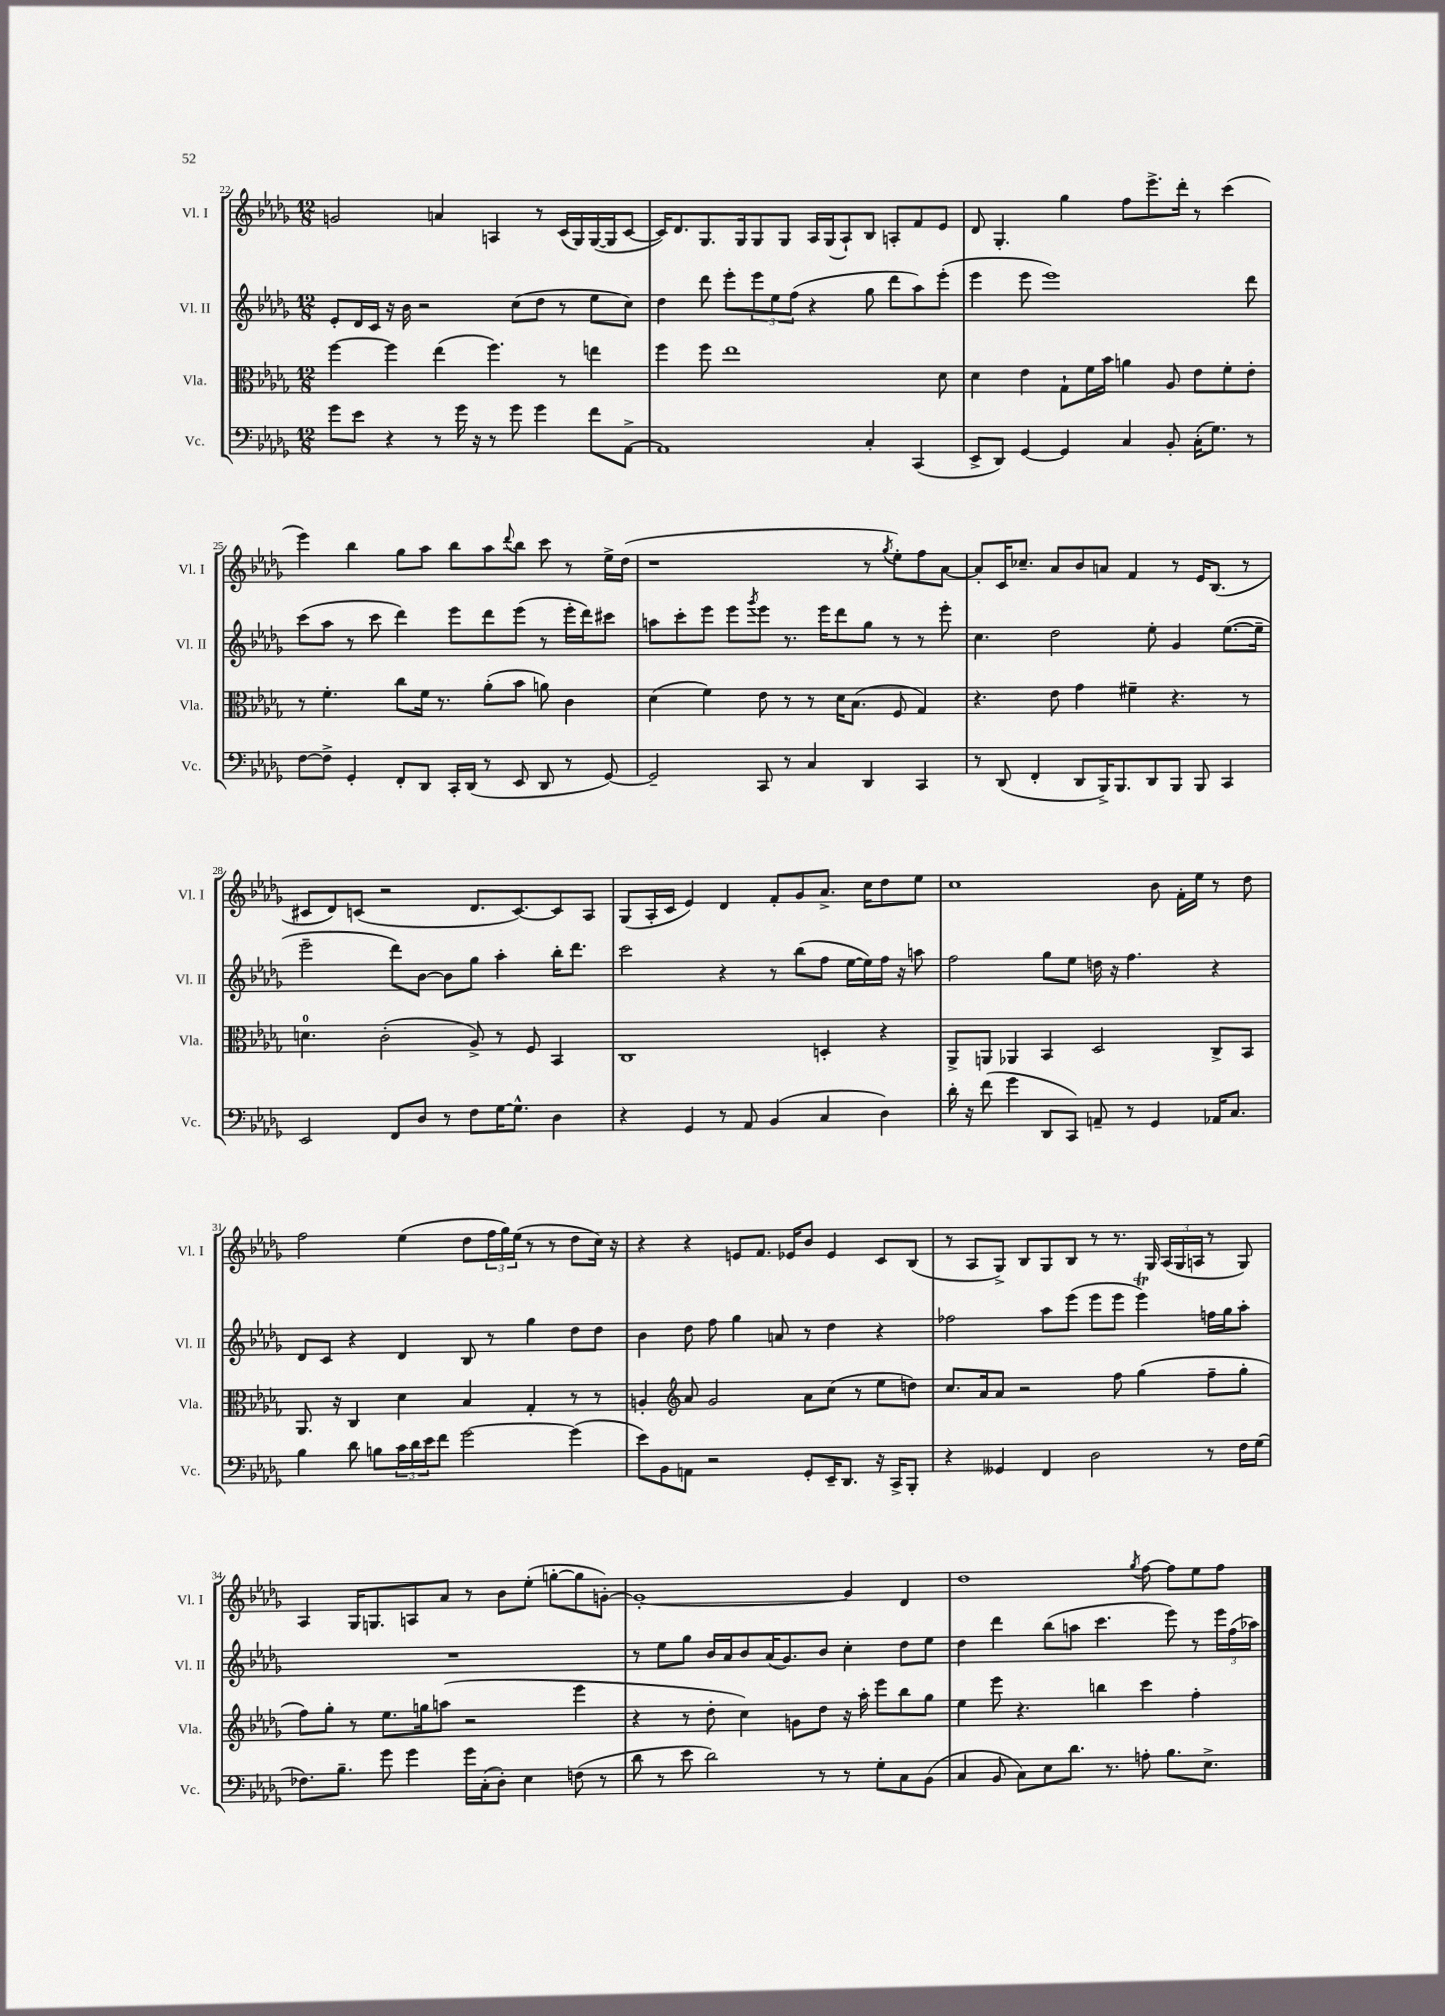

**kern	**kern	**kern	**kern
*part4	*part3	*part2	*part1
*staff4	*staff3	*staff2	*staff1
*I"Vc.	*I"Vla.	*I"Vl. II	*I"Vl. I
*I'Vc.	*I'Vla.	*I'Vl. II	*I'Vl. I
*clefF4	*clefC3	*clefG2	*clefG2
*k[b-e-a-d-g-]	*k[b-e-a-d-g-]	*k[b-e-a-d-g-]	*k[b-e-a-d-g-]
*M12/8	*M12/8	*M12/8	*M12/8
=22	=22	=22	=22
8g-\L	[4ff\	8e-'/L	2gn/
8e-\J	.	16d-/L	.
.	.	16c/JJ	.
4r	4ff\]	16r	.
.	.	16b-\	.
.	.	2r	.
8r	(4ee-\	.	4an/
16g-\	.	.	.
16r	.	.	.
8r	4.ff\)	.	4An/
8g-\	.	(8cc\L	.
4g-\	.	8dd-\J	8r
.	8r	8r	(16c/LL
.	.	.	16G-/)
8f\L	4een\	8ee-\L	([16G-/
.	.	.	16G-/J]
[8AA-^\J	.	8cc\J)	[8c/J
=23	=23	=23	=23
1AA-]	4ff\	4dd-\	16c/KL])
.	.	.	8.d-/
.	8ff\	8ddd-\	8.G-/
.	1ee-	8eee-'\L	.
.	.	.	16G-/k
.	.	12eee-\	8G-/
.	.	12ee-\	.
.	.	.	8G-/J
.	.	(12ff\J	.
.	.	4r	16A-/LL
.	.	.	(16G-/J
.	.	.	8A-`/)
4C'/	.	8gg-\	8B-/J
.	.	8ddd-\L	8An'/L
(4CC/	.	8aa-\)	8f/
.	8d-\	(8eee-'\J	8e-/J
=24	=24	=24	=24
8EE-^/L	4d-\	4eee-\	8d-/
8DD-/J)	.	.	4.G-'/
[4GG-/	4e-\	8eee-\	.
.	.	1eee-)	.
4GG-/]	8G-`\L	.	4gg-\
.	16f\L	.	.
.	16b-\JJ	.	.
4C/	4an\	.	8ff\L
.	.	.	8.eee-^\
8BB-'/	8A-/	.	.
.	.	.	16ddd-'\Jk
(16C'\KL	8e-\L	.	8r
8.G-\J)	.	.	.
.	8f'\	.	(4ccc\
8r	8e-'\J	8ddd-\	.
!!LO:LB:g=z
=25	=25	=25	=25
[8F\L	8r	(8ccc\L	4eee-\)
8F^\J]	4.f'\	8aa-\J	.
4GG-'/	.	8r	4bb-\
.	.	8ccc\	.
8FF'/L	8cc\L	4ddd-\)	8gg-\L
8DD-/J	16f\Jk	.	8aa-\J
.	8.r	.	.
16CC'/LL	.	8eee-\L	8bb-\L
(16DD-/JJ	.	.	.
8r	(8a-'\L	8ddd-\	8aa-\
.	.	.	8qqddd-/
8EE-/	8b-\J	(8eee-\J	8bb-\J
8DD-/	8an\)	8r	8ccc\
8r	4c\	16eee-'\LL	8r
.	.	16ddd-\J)	.
[8GG-/)	.	8ccc#X\J	16ee-^\LL
.	.	.	(16dd-\JJ
=26	=26	=26	=26
2GG-~/]	(4d-\	8aan\L	1r
.	.	8ccc'\	.
.	4f\)	8eee-\J	.
.	.	8eee-\L	.
.	.	8qggg-/	.
8CC/	8e-\	8eee-\J	.
8r	8r	8.r	.
4C/	8r	.	.
.	.	16eee-\KL	.
.	16d-\KL	8ddd-\	.
.	(8.B-\J	.	.
4DD-/	.	8gg-\J	8r
.	.	.	8qgg-/
.	8F/	8r	8ee-'\L)
4CC/	4G-/)	8r	8ff\
.	.	8eee-'\	[8a-\J
=27	=27	=27	=27
8r	4.r	4.cc\	8a-'/L]
(8DD-/	.	.	16c/K
.	.	.	8.cc-X~/J
4FF'/	.	.	.
.	8e-\	2dd-\	8a-/L
8DD-/L	4g-\	.	8b-/
16BBB-^/K)	.	.	8an/J
8.BBB-/	.	.	.
.	4f#X~\	.	4f/
8DD-/	.	8ee-'\	.
8BBB-/J	4.r	4g-/	8r
8BBB-/	.	.	16e-/KL
.	.	.	(8.B-/J
4CC/	.	([8.ee-\L	.
.	8r	.	8r
.	.	16ee-~\Jk]	.
!!LO:LB:g=z
=28	=28	=28	=28
2EE-/	4.dn\	2eee-~\	8c#X/L
.	.	.	8d-/)
.	.	.	(8cn/J
.	(2c'\	.	2r
8FF/L	.	8ddd-\L)	.
8D-/J	.	[8b-\J	.
8r	.	8b-\L]	.
8F\L	8A-^/)	8gg-\J	8.d-/L
[16G-\K	8r	4aa-'\	.
8.G-^^\J]	.	.	[8.c/)
.	8F/	.	.
4D-\	4BB-/	16bb-'\KL	8c/]
.	.	8.ddd-\J	.
.	.	.	8A-/J
=29	=29	=29	=29
4r	1C	2ccc\	(8G-/L
.	.	.	16A-'/L
.	.	.	16c/JJ
4GG-/	.	.	4e-/)
8r	.	4r	4d-/
8AA-/	.	.	.
(4BB-/	.	8r	8f'/L
.	.	(8bb-\L	8g-/
4C/	4Dn'/	8ff\J	8.a-^/J
.	.	[16ee-\LL	.
.	.	16ee-\])	16cc\KL
4D-\)	4r	16ff\JJ	8dd-\
.	.	16r	.
.	.	8aan\	8ee-\J
=30	=30	=30	=30
16d-'\	8AA-^/L	2ff\	1cc
16r	.	.	.
(8f\	8AAn/J	.	.
4g-\	4AA-X/	.	.
8DD-/L	4BB-/	8gg-\L	.
8CC/J)	.	8ee-\J	.
8AAn~/	2D-/	16ddn\	.
.	.	16r	.
8r	.	4.ff\	.
4GG-/	.	.	8b-\
.	.	.	16f'\LL
.	.	.	16ee-\JJ
16AA-X/KL	8C^/L	4r	8r
8.C/J	.	.	.
.	8BB-/J	.	8dd-\
!!LO:LB:g=z
=31	=31	=31	=31
4B-\	8.AA-/	8d-/L	2ff\
.	.	8c/J	.
.	16r	.	.
8d-\	4C/	4r	.
8Bn\L	.	.	.
24c\L	4d-\	4d-/	(4ee-\
24d-\	.	.	.
24e-\J	.	.	.
8f\J	.	.	.
[2g-\	4B-/	8B-/	8dd-\L
.	.	8r	24ff\L
.	.	.	24gg-\)
.	.	.	(24ee-\JJ
.	4G-'/	4gg-\	8r
.	.	.	8r
(4g-\]	8r	8dd-\L	8dd-\L
.	8r	8dd-\J	16cc\Jk)
.	.	.	16r
=32	=32	=32	=32
8e-\L)	4An'/	4b-\	4r
8BB-\	.	.	.
*	*clefG2	*	*
8AAn\J	8a-/	8dd-\	4r
2r	2g-/	8ff\	.
.	.	4gg-\	8en/L
.	.	.	8.f/J
.	.	8an/	.
.	.	.	16e-X/KL
8GG-'/L	8a-\L	8r	8b-/J
16EE-~/K	(8cc\J	4dd-\	4e-/
8.DD-/J	.	.	.
.	8r	.	.
16r	8ee-\L	4r	8c/L
16CC^/KL	.	.	.
8BBB-'/J	8ddn\J)	.	(8B-/J
=33	=33	=33	=33
4r	8.cc/L	2ff-X\	8r
.	.	.	8A-/L
.	16a-/k	.	.
4GG--X/	8a-/J	.	8G-^/J)
.	2r	.	8B-/L
4FF/	.	8aa-\L	8G-/
.	.	(8eee-\J	8B-/J
2D-\	.	8eee-\L	8r
.	8ff\	8eee-\J	8.r
.	(4gg-\	4eee-T\)	.
.	.	.	16G-/
.	.	.	(24A-/LL
.	.	.	24G-/
.	.	.	24An/JJ
8r	8ff~\L	16ffn\LL	8r
.	.	16gg-\J	.
16F\LL	8gg-'\J	8aa-'\J	8G-/)
(16G-\JJ	.	.	.
!!LO:LB:g=z
=34	=34	=34	=34
8.F-X\L)	8ff\L)	1.r	4A-/
.	8gg-'\J	.	.
8.B-~\J	.	.	.
.	8r	.	16G-/KL
.	.	.	8.Gn/
8g-\	8.ee-\L	.	.
4g-\	.	.	8An/
.	16ggn\k	.	.
.	(8aan\J	.	8a-/J
16g-\LL	2r	.	8r
(16C'\J	.	.	.
8D-'\J)	.	.	8b-\L
4E-\	.	.	(8ee-'\J
.	.	.	[8ggn'\L
(8Fn\	4eee-\	.	8gg\]
8r	.	.	[8gn'\J)
=35	=35	=35	=35
8d-\	4r	8r	1g'_
8r	.	8ee-\L	.
8e-\	8r	8gg-\J	.
2d-\)	8dd-'\	16b-/LL	.
.	.	16a-/J	.
.	4cc\)	8b-/	.
.	.	(16a-/K	.
.	.	8.g-/)	.
.	8gn\L	.	.
8r	8dd-\J	8b-/J	.
8r	16r	4cc'\	4g/]
.	16aa-'\	.	.
8G-'\L	8eee-\L	.	.
8C\	8bb-\	8dd-\L	4d-/
(8BB-\J	8gg-\J	8ee-\J	.
=36	=36	=36	=36
4C/	4ee-\	4dd-\	1dd-
8BB-/	8eee-\	4ddd-\	.
8C\L)	4.r	.	.
8E-\	.	(8bb-\L	.
8.d-\J	.	8aan\J	.
.	4bbn\	4.ccc\	.
8.r	.	.	.
.	.	.	8qgg-/
8An'\	4ccc\	.	[8ff\
8.B-\L	.	8eee-\)	8ff\L]
.	4ff'\	8r	8ee-\
8.E-^\J	.	.	.
.	.	24eee-\LL	8ff\J
.	.	(24ff\	.
.	.	24aa-X\JJ)	.
==	==	==	==
*-	*-	*-	*-
